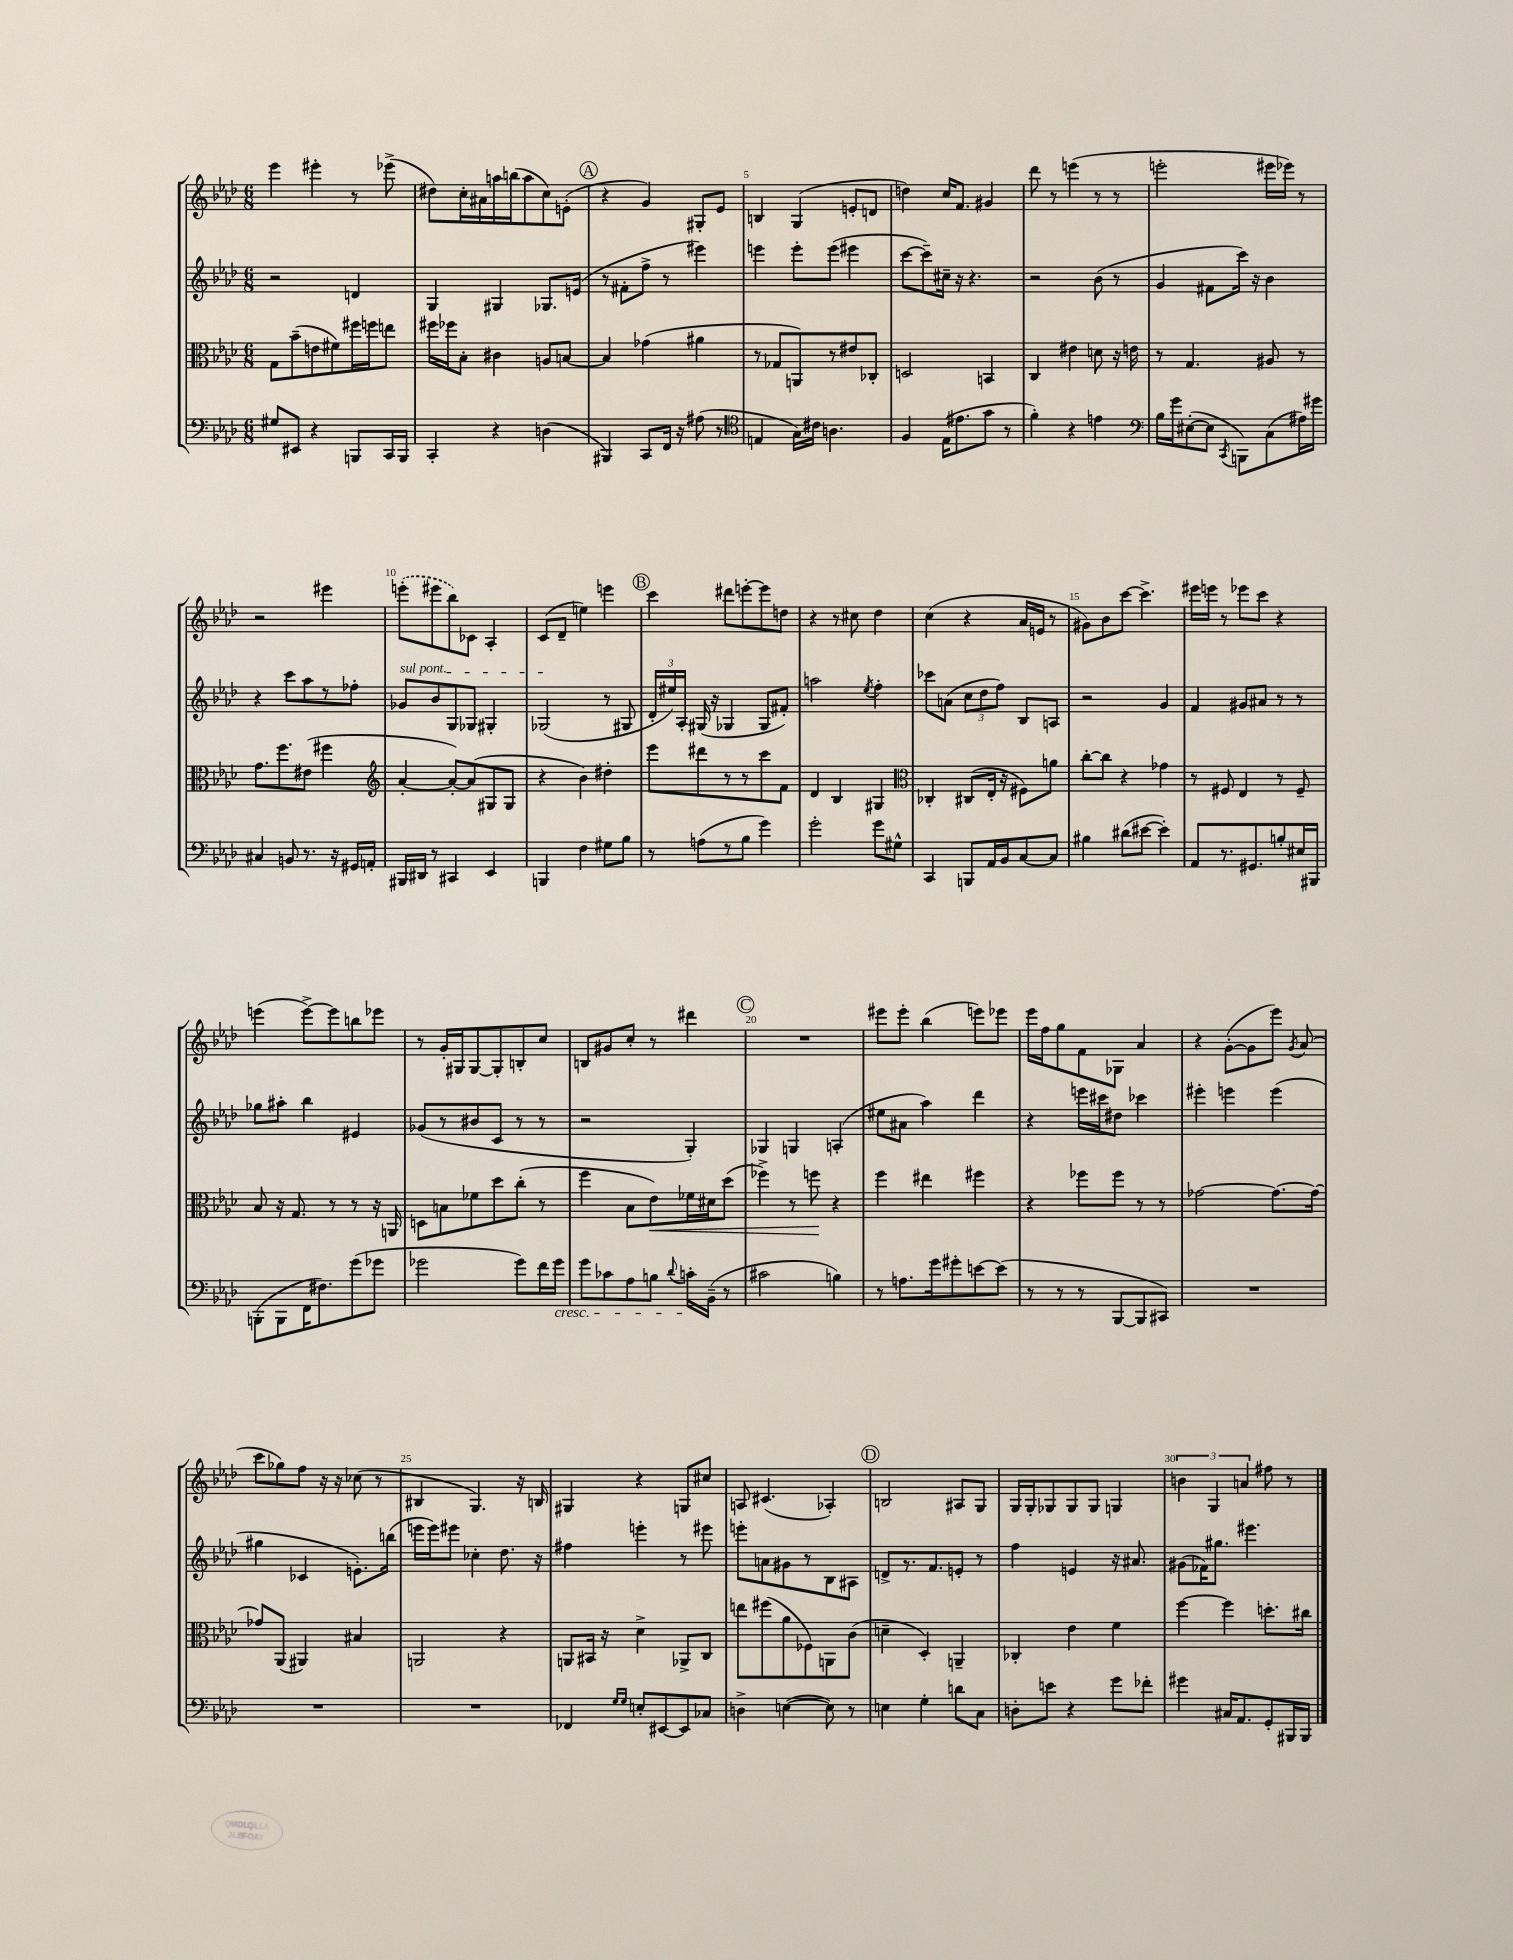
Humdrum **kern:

**kern	**kern	**kern	**kern
*staff4	*staff3	*staff2	*staff1
*clefF4	*clefC3	*clefG2	*clefG2
*k[b-e-a-d-]	*k[b-e-a-d-]	*k[b-e-a-d-]	*k[b-e-a-d-]
*M6/8	*M6/8	*M6/8	*M6/8
8G#	8G	2r	4eee-
8EE#	(8b-~	.	.
4r	8e	.	4eee#'
.	8f#)	.	.
8BBB	16ff#	4d	8r
.	16ff	.	.
16CC	8ee	.	(8eee-^
16BBB	.	.	.
=	=	=	=
4CC'	16ff#	4G	8dd#)
.	16ff-	.	.
.	8B-'	.	16cc'
.	.	.	16a#
4r	4c#	4G#	16aa
.	.	.	(16bb
.	.	.	8aa
(4D	8A	8.G-	8cc)
.	[8B	.	(8e'
.	.	(16e	.
=	=	=	=
4BBB#)	4B]	8r	4r
.	.	8f#'	.
8CC	(4g-	8ff^	4g)
16FF	.	8r	.
16r	.	.	.
(8A#	4a#	4eee#)	8G#'
8r	.	.	8e-
=	=	=	=
*clefC4	*	*	*
4E	8r	4eee	4B
.	8G-	.	.
16G)	8AA)	8eee'	(4G
16c#	.	.	.
4.A	8r	(8eee	.
.	8e#	4eee#	8e'
.	8C-'	.	8d
=	=	=	=
4F	2D	[8ccc	4dd)
.	.	8ccc~])	.
(16E-	.	16cc#~	16cc
8.e#	.	16r	8.f
.	.	4.r	.
8g	4BB	.	4g#
8r	.	.	.
=	=	=	=
4f')	4C	2r	8ddd-
.	.	.	8r
4r	4e#	.	(4eee
4e	8d	(8b-	8r
.	16r	8r	8r
.	16e	.	.
=	=	=	=
*clefF4	*	*	*
16B-	8r	4g	2eee'
16g	.	.	.
([8E#'	4.G	.	.
8E#]	.	8f#	.
8qCC	.	.	.
8BBB)	.	16ccc)	.
.	.	16r	.
(8C	8A#	4b-	16eee#
.	.	.	16eee-)
16A#)	8r	.	8r
16g#	.	.	.
=	=	=	=
4C#	8.g	4r	2r
.	8.ff	.	.
8BB	.	8ccc	.
8.r	(8e#	8aa-	.
.	4ff#	8r	4eee#
16r	.	.	.
16GG#	.	8ff-'	.
16AA'	.	.	.
=	=	=	=
*	*clefG2	*	*
16BBB#	[4a-'	8g-	(8eee'
16DD#	.	.	.
8r	.	8b-	8eee#
4CC#	8a-'_)	8G	8bb-)
.	(8a-]	8G-	8c-
4EE-	8G#	4G#'	4A-'
.	8G#	.	.
=	=	=	=
4BBB	4r	(2G-	(8c
.	.	.	8d-~
4F	4b-)	.	4ee)
8G#	4dd#'	8r	4eee
8B-	.	8G#	.
=	=	=	=
8r	8eee-	24d-'	4ccc
.	.	24ee#)	.
.	.	24A-'	.
(8A	8ddd#	(16G#	.
.	.	16r	.
8r	8r	4G-	8ddd#
8B-	8r	.	[8eee'
4g)	8ccc	8G-	8eee]
.	8f	8f#')	8dd
=	=	=	=
2g'	4d-	2aa	4r
.	4B-	.	8r
.	.	.	8cc#
.	.	8qee-	.
8g	4G#	4ff'	4dd-
8G#^^	.	.	.
=	=	=	=
*	*clefC3	*	*
4CC	4C-'	8ccc-	(4cc
.	.	(8a	.
8BBB	(8C#	12cc	4r
.	.	12dd-	.
16AA-	16E-'	.	.
.	.	12ff)	.
16BB-	16r	.	.
[8C	8F#)	8B-	16a-
.	.	.	16e
8C]	8a	8A	8r
=	=	=	=
4B#	[8cc'	2r	8g#)
.	8cc]	.	8b-
(8d#	4r	.	[8ccc
[8e#	.	.	4.ccc^]
4e#'])	4g-	4g	.
=	=	=	=
8AA-	8r	4f	16eee#
.	.	.	16eee
8.r	8F#	.	8r
.	4E-	8g#	8eee-
8.GG#	.	.	.
.	.	8a#	8ccc
8B'	8r	8r	4r
16E#	8F#~	8r	.
16BBB#	.	.	.
=	=	=	=
(8BBB'	8B-	8gg-	(4eee
8BBB	16r	8aa#'	.
.	8.G	.	.
16FF	.	4bb-	[8eee^)
8.F#)	.	.	.
.	8r	.	8eee]
(8g	8r	4e#	8bb
8g-	16r	.	8eee-
.	16AA	.	.
=	=	=	=
2g-	8D	(8g-	8r
.	8B	8r	16g'
.	.	.	16G#
.	8f-	8b#	[8G#
.	8dd-	8c	8G#']
8g-)	(8cc'	8r	8B'
16f	8r	8r	8cc
16g-	.	.	.
=	=	=	=
8g	4ff	2r	8B
8c-	.	.	8g#
8A-	8B-	.	8cc'
8B	8e-)	.	8r
8qqd-	.	.	.
16c'	16f-	4G')	4ddd#
(16BB-~	16d#	.	.
8r	(8dd-	.	.
=	=	=	=
2c#	4ff-^)	4G-	2.r
.	8r	4G	.
.	8ff	.	.
4B)	4r	(4A'	.
=	=	=	=
8r	4ff	8ee#	8eee#
8.A	.	8a#	8eee#'
.	4ee#	4aa-)	(4bb-
16g	.	.	.
8g#'	.	.	.
[8e	4ff#	4ddd-	8eee)
(8e]	.	.	8eee-
=	=	=	=
8r	4r	4r	16eee-
.	.	.	16ff
8r	.	.	8gg
8r	8ff-	16eee	8f
.	.	16ccc#	.
[8BBB-	8ff-	8dd#	8G-
8BBB-]	8r	4ccc-	4a-
8CC#)	8r	.	.
=	=	=	=
2.r	[2g-	4eee#'	4r
.	.	4eee	([8g'
.	.	.	8g]
.	8.g-_	(4eee	8eee-)
.	.	.	8qg
.	.	.	(8a-
.	16g-_	.	.
=	=	=	=
2.r	8g-]	4gg#	8ccc
.	(8AA-	.	8gg-)
.	4AA#)	4c-	8ff
.	.	.	16r
.	.	.	16r
.	4B#	8.e')	(8cc-
.	.	.	8r
.	.	(16bb	.
=	=	=	=
2.r	2AA	16eee	4B#
.	.	16eee)	.
.	.	8eee#	.
.	.	4cc-'	4.G)
.	4r	8.dd-	.
.	.	.	16r
.	.	16r	16B
=	=	=	=
4FF-	8AA	4ff#	4G#
.	16BB#	.	.
.	16r	.	.
16qqG	.	.	.
16qqG	.	.	.
8E'	4d-^	4eee'	4r
[8EE#	.	.	.
8EE#]	8AA-^	8r	8G
8C-	8C	8eee#	8cc#
=	=	=	=
4D^	8ee	8eee'	8A
.	(8ff#	8a	(4.c#
([4E	8a-	8g#	.
.	8F-)	8r	.
8E])	8AA	8B-	4A-')
8r	(8c	8A#	.
=	=	=	=
4E	4d~	8d^	2B
.	.	8.r	.
4G'	4D-')	.	.
.	.	8.f	.
8d	4AA~	8e'	8A#
8C	.	8r	8G
=	=	=	=
8D'	4C-'	4ff	16G
.	.	.	16G'
8e	.	.	8G-
4r	4e-	4e	8G-
.	.	.	8G-
8g	4f	16r	4G
.	.	8.a#	.
8f-'	.	.	.
=	=	=	=
4g#	[4ff	(8g#	6b
.	.	16f-)	.
.	.	.	6G
.	.	8.gg#	.
16C#	4ff]	.	.
8.AA-	.	.	.
.	.	.	6a
.	.	4.eee#	.
8GG'	8.dd'	.	8ff#
16BBB#	.	.	8r
16BBB#	16cc#	.	.
==	==	==	==
*-	*-	*-	*-
